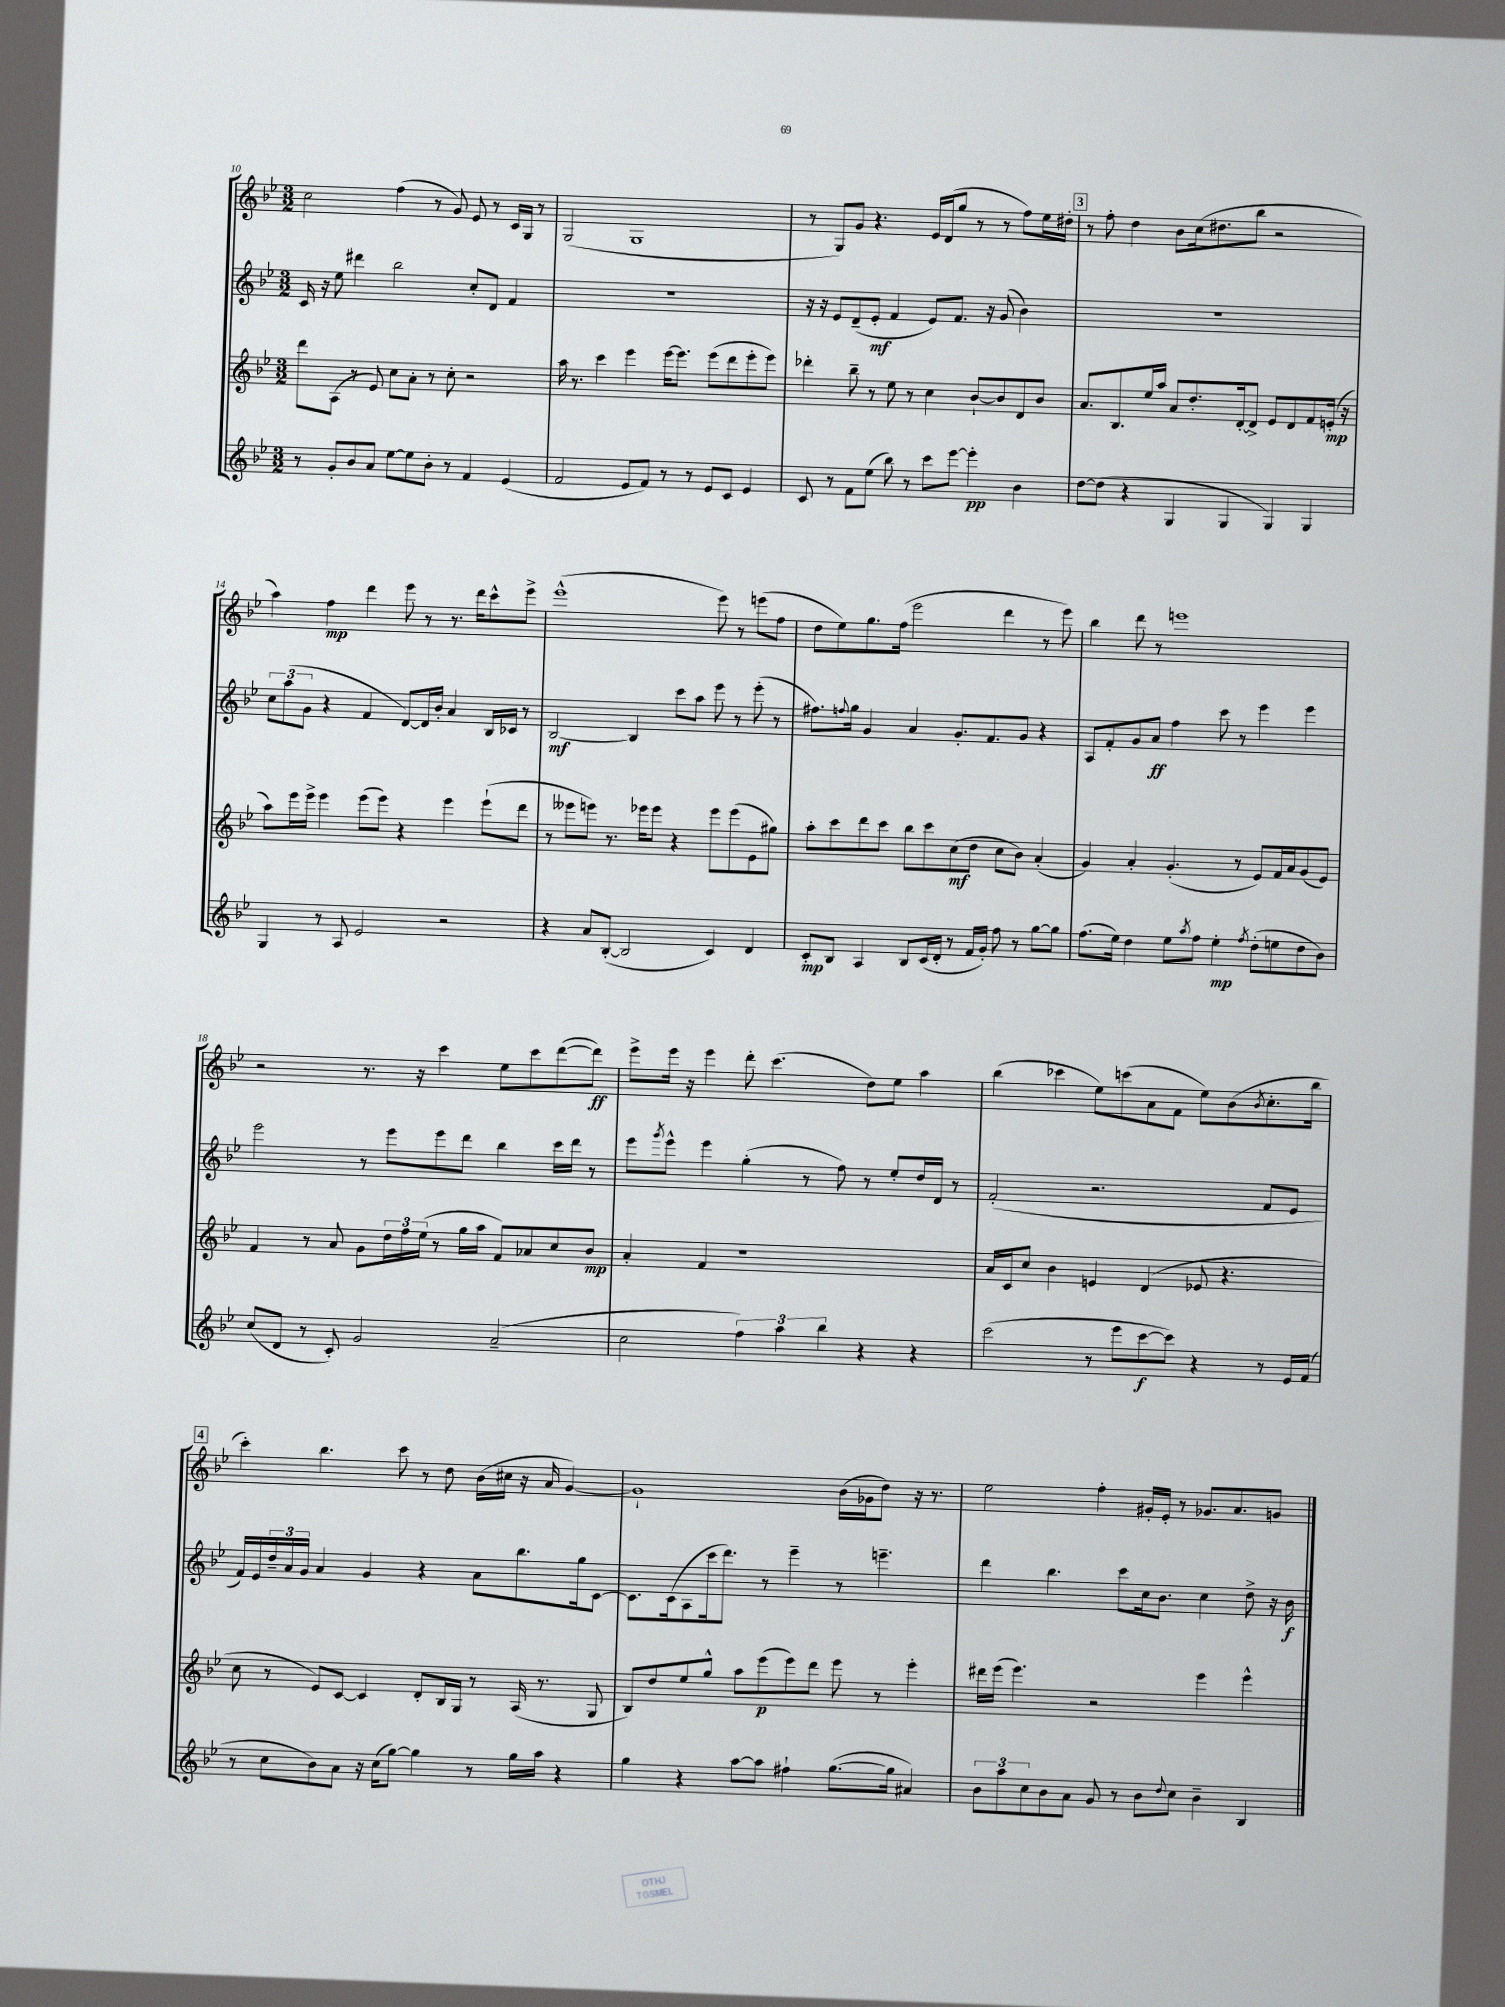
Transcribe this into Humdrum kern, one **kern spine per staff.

**kern	**dynam	**kern	**dynam	**kern	**dynam	**kern	**dynam
*part4	*part4	*part3	*part3	*part2	*part2	*part1	*part1
*staff4	*staff4	*staff3	*staff3	*staff2	*staff2	*staff1	*staff1
*clefG2	*	*clefG2	*	*clefG2	*	*clefG2	*
*k[b-e-]	*	*k[b-e-]	*	*k[b-e-]	*	*k[b-e-]	*
*M3/2	*	*M3/2	*	*M3/2	*	*M3/2	*
=10	=10	=10	=10	=10	=10	=10	=10
8r	.	8ddd\L	.	16c/	.	2cc\	.
.	.	.	.	16r	.	.	.
8g'/L	.	(8A\J	.	8ee-\	.	.	.
8b-/	.	8r	.	4ddd#X\	.	.	.
8a/J	.	8e-/)	.	.	.	.	.
[8ee-\L	.	8cc\L	.	2bb-\	.	(4ff\	.
8ee-\]	.	8a'\J	.	.	.	.	.
8b-'\J	.	8r	.	.	.	8r	.
8r	.	8cc'\	.	.	.	8g/)	.
4f/	.	2r	.	8cc'/L	.	8e-/	.
.	.	.	.	8d/J	.	8r	.
(4e-/	.	.	.	4f/	.	16c/LL	.
.	.	.	.	.	.	16G/JJ	.
.	.	.	.	.	.	8r	.
=11	=11	=11	=11	=11	=11	=11	=11
2f/	.	16aa\	.	1.r	.	(2G/	.
.	.	8.r	.	.	.	.	.
.	.	4ccc\	.	.	.	.	.
8e-/L	.	4eee-\	.	.	.	1G	.
8f/J)	.	.	.	.	.	.	.
8r	.	[16eee-\KL	.	.	.	.	.
.	.	8.eee-\J]	.	.	.	.	.
8r	.	.	.	.	.	.	.
8e-/L	.	(8eee-\L	.	.	.	.	.
8c/J	.	8ddd\	.	.	.	.	.
4e-/	.	8eee-'\	.	.	.	.	.
.	.	8eee-\J)	.	.	.	.	.
=12	=12	=12	=12	=12	=12	=12	=12
8c/	.	4ddd-X'\	.	16r	.	8r	.
.	.	.	.	16r	.	.	.
8r	.	.	.	8e-/L	.	8G/L)	.
8f\L	.	8bb-~\	.	(8d~/	.	8g/J	.
(8ee-\J	.	8r	.	8e-'/J	mf	4.r	.
8bb-\)	.	8ee-\	.	4f/	.	.	.
8r	.	8r	.	.	.	.	.
8ccc\L	.	4cc\	.	8e-/L)	.	16e-/LL	.
.	.	.	.	.	.	(16d/J	.
[8eee-\J	.	.	.	8.f/J	.	8gg/J	.
4eee-'\]	pp	[8b-`/L	.	.	.	8r	.
.	.	.	.	16r	.	.	.
.	.	8b-/]	.	(8g/	.	8r	.
4b-\	.	8d/	.	4b-\)	.	8ff\L)	.
.	.	8b-/J	.	.	.	16ee-\L	.
.	.	.	.	.	.	16dd#X'\JJ	.
!!LO:REH:place=s1:t=3
=13	=13	=13	=13	=13	=13	=13	=13
[8dd\L	.	8.a/L	.	1.r	.	8r	.
(8dd\J]	.	.	.	.	.	8ff'\	.
.	.	8.B-/	.	.	.	.	.
4r	.	.	.	.	.	4dd\	.
.	.	16ee-/L	.	.	.	.	.
.	.	16aa/JJ	.	.	.	.	.
4G/	.	8a/L	.	.	.	8b-\L	.
.	.	8.dd'/	.	.	.	(16cc\k	.
.	.	.	.	.	.	8.dd#X\	.
4G/	.	.	.	.	.	.	.
.	.	[16d'/k	.	.	.	.	.
.	.	8d^/J]	.	.	.	8bb-\J	.
4G/)	.	8e-/L	.	.	.	2r	.
.	.	8d/	.	.	.	.	.
4G/	.	8f/	.	.	.	.	.
.	.	(16en'/Jk	mp	.	.	.	.
.	.	16r	.	.	.	.	.
!!LO:LB:g=z
=14	=14	=14	=14	=14	=14	=14	=14
4G/	.	8aa\L)	.	12cc\L	.	4aa\)	.
.	.	.	.	(12aa\	.	.	.
.	.	16eee-\L	.	.	.	.	.
.	.	.	.	12g\J	.	.	.
.	.	16eee-^\JJ	.	.	.	.	.
8r	.	4eee-\	.	4r	.	4ff\	mp
8A/	.	.	.	.	.	.	.
2e-/	.	(8eee-\L	.	4f/	.	4ddd\	.
.	.	8eee-\J)	.	.	.	.	.
.	.	4r	.	[8d/L)	.	8eee-\	.
.	.	.	.	16d/L]	.	8r	.
.	.	.	.	16b-'/JJ	.	.	.
2r	.	4eee-\	.	4a/	.	8.r	.
.	.	.	.	.	.	16ddd\KL	.
.	.	(8eee-`\L	.	16B-/LL	.	8ccc^^\	.
.	.	.	.	16c-X/JJ	.	.	.
.	.	8ddd\J	.	8r	.	8eee-^\J	.
=15	=15	=15	=15	=15	=15	=15	=15
4r	.	8r	.	[2B-/	mf	(1eee-^^	.
.	.	8eee--X\L	.	.	.	.	.
8a/L	.	8eeen\J)	.	.	.	.	.
([8B-'/J	.	8.r	.	.	.	.	.
2B-/]	.	.	.	4B-/]	.	.	.
.	.	16eee-X\KL	.	.	.	.	.
.	.	8eee-\J	.	.	.	.	.
.	.	4r	.	8ccc\L	.	.	.
.	.	.	.	8aa\J	.	.	.
4c/)	.	8eee-\L	.	8eee-\	.	8eee-\)	.
.	.	(8eee-\	.	8r	.	8r	.
4d/	.	8e-\	.	(8eee-'\	.	(8eeen\L	.
.	.	8gg#X\J)	.	8r	.	8ff\J	.
=16	=16	=16	=16	=16	=16	=16	=16
8c'/L	mp	8aa'\L	.	8.ff#X\L)	.	8dd\L	.
8B-/J	.	8ccc\	.	.	.	8ee-\)	.
.	.	.	.	8qqffn/	.	.	.
.	.	.	.	16gg\Jk	.	.	.
4A/	.	8ddd\	.	4g/	.	8.gg\	.
.	.	8ccc\J	.	.	.	.	.
.	.	.	.	.	.	(16ff\Jk	.
8B-/L	.	8bb-\L	.	4a/	.	2eee-\	.
(16c/L	.	8ccc\	.	.	.	.	.
16d'/JJ	.	.	.	.	.	.	.
8r	.	(8cc\	mf	8.g'/L	.	.	.
16f/LL	.	8dd\J	.	.	.	.	.
16g'/JJ)	.	.	.	8.f/	.	.	.
8ff\	.	8cc\L	.	.	.	4ddd\	.
8r	.	8b-\J)	.	8g/J	.	.	.
[8gg\L	.	(4a'/	.	4r	.	8r	.
8gg\J]	.	.	.	.	.	8eee-\)	.
=17	=17	=17	=17	=17	=17	=17	=17
(8.ff\L	.	4g/)	.	8A/L	.	4bb-\	.
.	.	.	.	8f'/	.	.	.
16ee-\Jk)	.	.	.	.	.	.	.
4dd\	.	4a'/	.	8g/	.	8ddd\	.
.	.	.	.	8a/J	ff	8r	.
8ee-\L	.	(4.g'/	.	4ff\	.	1eeen	.
8qaa/	.	.	.	.	.	.	.
8ff\J	.	.	.	.	.	.	.
4ee-'\	mp	.	.	8ccc\	.	.	.
.	.	8r	.	8r	.	.	.
8qff/	.	.	.	.	.	.	.
(8dd'\L	.	8e-/L)	.	4eee-\	.	.	.
8een\	.	16f/L	.	.	.	.	.
.	.	16a/J	.	.	.	.	.
8dd\	.	(8g/	.	4eee-\	.	.	.
8b-\J)	.	8e-/J)	.	.	.	.	.
!!LO:LB:g=z
=18	=18	=18	=18	=18	=18	=18	=18
(8cc/L	.	4f/	.	2eee-\	.	2r	.
8d/J	.	.	.	.	.	.	.
8r	.	8r	.	.	.	.	.
8c'/)	.	8a/	.	.	.	.	.
2g/	.	8g\L	.	8r	.	8.r	.
.	.	24dd\L	.	8eee-\L	.	.	.
.	.	24ff\	.	.	.	.	.
.	.	.	.	.	.	16r	.
.	.	(24ee-\JJ	.	.	.	.	.
.	.	8r	.	8eee-\	.	4ccc\	.
.	.	16gg\LL	.	8ddd\J	.	.	.
.	.	16aa\JJ	.	.	.	.	.
(2a~/	.	8f/L)	.	4bb-\	.	8ee-\L	.
.	.	8a-X/	.	.	.	8ccc\	.
.	.	8cc/	.	16ccc\LL	.	([8ddd\	.
.	.	.	.	16ddd\JJ	.	.	.
.	.	8b-/J	mp	8r	.	8ddd\J])	ff
=19	=19	=19	=19	=19	=19	=19	=19
2cc\	.	4a'/	.	8eee-\L	.	8eee-^\L	.
.	.	.	.	8qggg/	.	.	.
.	.	.	.	8eee-^^\J	.	16eee-\Jk	.
.	.	.	.	.	.	16r	.
.	.	4f/	.	4eee-\	.	4eee-\	.
6ff\)	.	1r	.	(4gg'\	.	8ddd'\	.
.	.	.	.	.	.	(4.ccc\	.
6aa\	.	.	.	.	.	.	.
.	.	.	.	8r	.	.	.
6bb-\	.	.	.	.	.	.	.
.	.	.	.	8ff\)	.	.	.
4r	.	.	.	8r	.	8dd\L)	.
.	.	.	.	8ee-'/L	.	8ee-\J	.
4r	.	.	.	16dd/L	.	4aa\	.
.	.	.	.	16d/JJ	.	.	.
.	.	.	.	8r	.	.	.
=20	=20	=20	=20	=20	=20	=20	=20
(2ccc\	.	16a/LL	.	(2f'/	.	(4bb-\	.
.	.	16c/J	.	.	.	.	.
.	.	8cc/J	.	.	.	.	.
.	.	4b-\	.	.	.	4ccc-X\	.
8r	.	4en/	.	2.r	.	8ee-\L)	.
8eee-\L	.	.	.	.	.	(8cccn\	.
[8ccc\	f	(4d/	.	.	.	8a\	.
8ccc\J])	.	.	.	.	.	8f\J	.
4r	.	8e-X/	.	.	.	8ee-\L)	.
.	.	4.r	.	.	.	(8b-\	.
.	.	.	.	.	.	8qb-/	.
8r	.	.	.	8f/L	.	8.cc'\	.
16e-/LL	.	.	.	8e-/J	.	.	.
(16f/JJ	.	.	.	.	.	16bb-\Jk	.
!!LO:LB:g=z
!!LO:REH:place=s1:t=4
=21	=21	=21	=21	=21	=21	=21	=21
8r	.	8cc\	.	16f/LL)	.	4ccc'\)	.
.	.	.	.	16e-/	.	.	.
8cc\L	.	8r	.	24dd~/	.	.	.
.	.	.	.	24a/	.	.	.
.	.	.	.	24g/JJ	.	.	.
8b-\)	.	8e-/L)	.	4a/	.	4.bb-\	.
8a\J	.	[8c/J	.	.	.	.	.
16r	.	4c/]	.	4g/	.	.	.
(16cc\KL	.	.	.	.	.	.	.
[8gg\J)	.	.	.	.	.	8ccc\	.
4gg\]	.	8d'/L	.	4r	.	8r	.
.	.	16B-/L	.	.	.	8dd\	.
.	.	16G/JJ	.	.	.	.	.
8r	.	8r	.	8a\L	.	(16b-\LL	.
.	.	.	.	.	.	16cc#X\JJ	.
16gg\LL	.	(16A/	.	8.bb-\	.	16r	.
16aa\JJ	.	8.r	.	.	.	16a/	.
4r	.	.	.	.	.	[4g/)	.
.	.	.	.	16gg\k	.	.	.
.	.	8G/	.	[8c\J	.	.	.
=22	=22	=22	=22	=22	=22	=22	=22
4gg\	.	8B-/L)	.	8.c\L]	.	1g`]	.
.	.	8dd/	.	.	.	.	.
.	.	.	.	(16c\k	.	.	.
4r	.	8ee-/	.	8A\	.	.	.
.	.	8gg^^/J	.	16ccc\k	.	.	.
.	.	.	.	8.ddd\J)	.	.	.
[8aa\L	.	8aa\L	.	.	.	.	.
8aa\J]	.	(8eee-\	p	8r	.	.	.
4ff#X`\	.	8eee-\)	.	4eee-~\	.	.	.
.	.	8ddd\J	.	.	.	.	.
([8.gg\L	.	8eee-\	.	8r	.	(16b-\LL	.
.	.	.	.	.	.	16g-X\J	.
.	.	8r	.	4.eeen~\	.	8dd\J)	.
16gg\Jk]	.	.	.	.	.	.	.
4a#X/)	.	4eee-'\	.	.	.	16r	.
.	.	.	.	.	.	8.r	.
=23	=23	=23	=23	=23	=23	=23	=23
12b-\L	.	16ddd#X\LL	.	4ddd\	.	2ee-\	.
.	.	(16eee-\JJ	.	.	.	.	.
12aa\	.	.	.	.	.	.	.
.	.	4.eee-\)	.	.	.	.	.
12cc\	.	.	.	.	.	.	.
8b-\	.	.	.	4.bb-\	.	.	.
8a\J	.	.	.	.	.	.	.
8g/	.	2r	.	.	.	4ff'\	.
8r	.	.	.	8ccc\L	.	.	.
8b-\L	.	.	.	16cc\k	.	16g#X'/LL	.
.	.	.	.	8.b-\J	.	16e-'/JJ	.
8qqdd/	.	.	.	.	.	.	.
8cc\J	.	.	.	.	.	8r	.
4b-~\	.	4eee-\	.	4cc\	.	8.g-X/L	.
.	.	.	.	.	.	8.a/	.
4B-/	.	4eee-^^\	.	8dd^\	.	.	.
.	.	.	.	16r	.	8gn/J	.
.	.	.	.	16b-\	f	.	.
==	==	==	==	==	==	==	==
*-	*-	*-	*-	*-	*-	*-	*-
